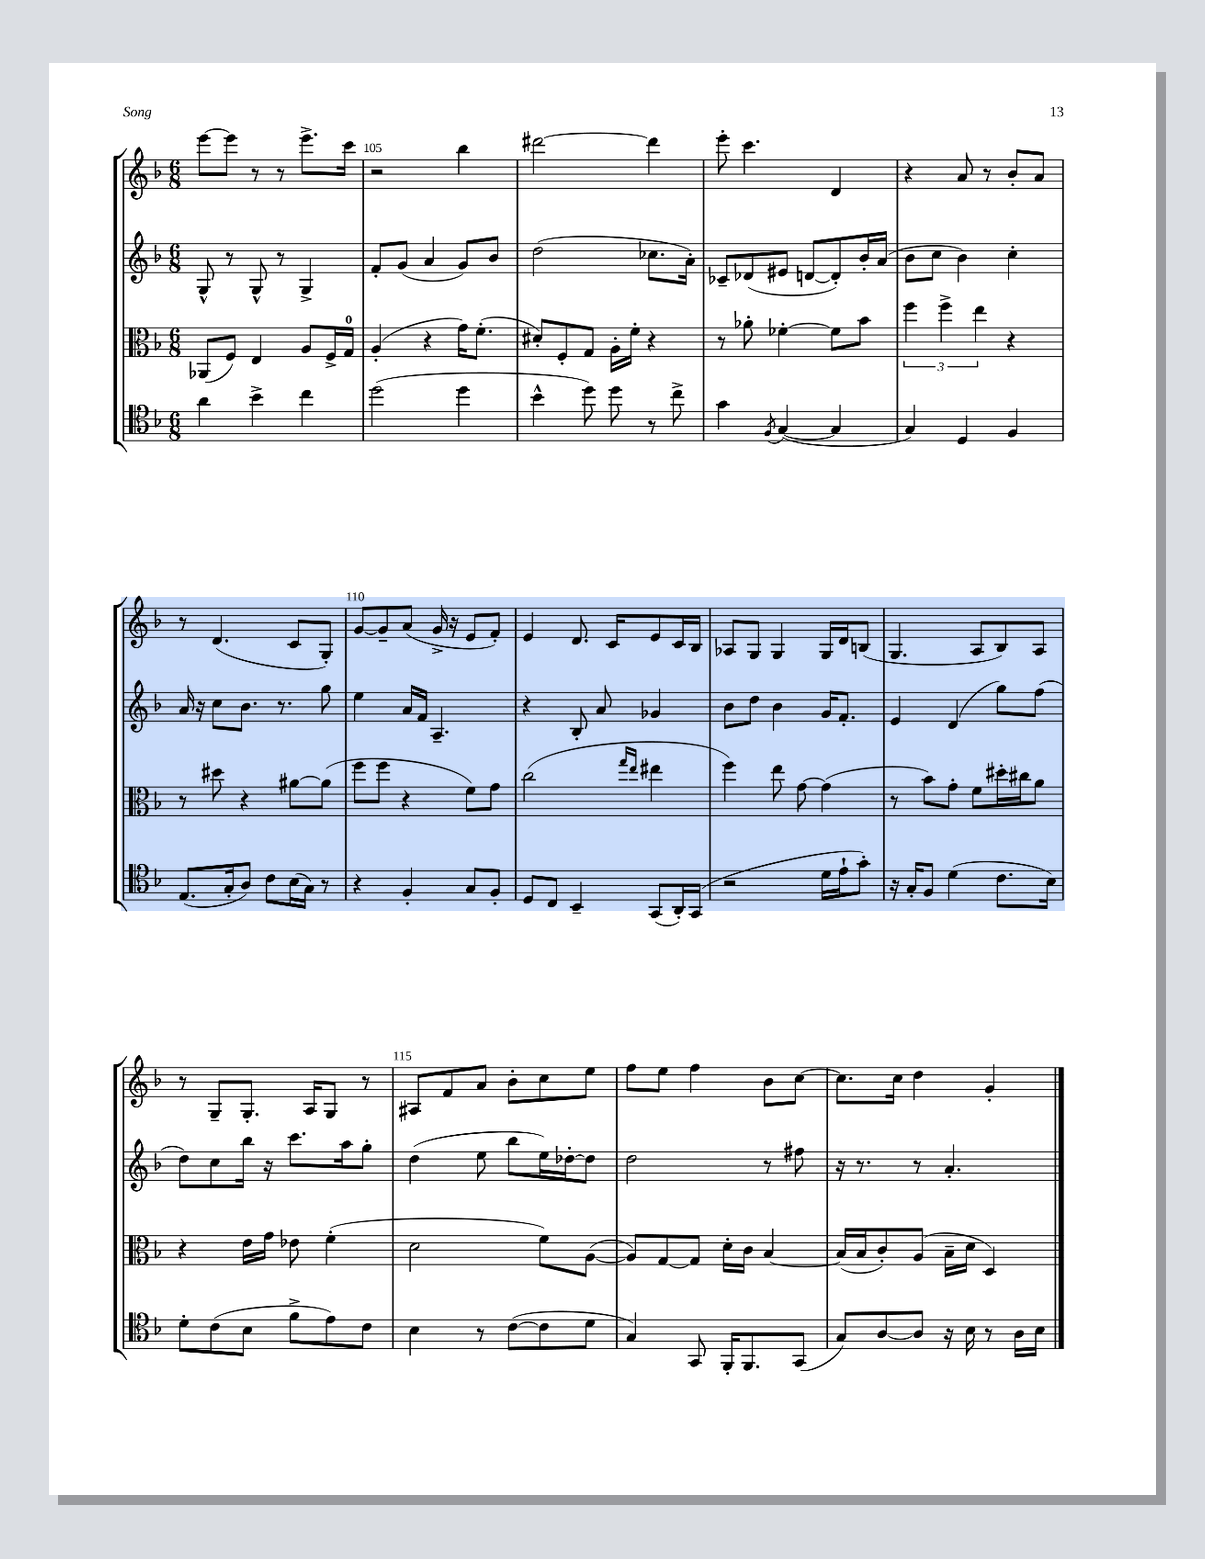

**kern	**kern	**kern	**kern
*staff4	*staff3	*staff2	*staff1
*clefC4	*clefC3	*clefG2	*clefG2
*k[b-]	*k[b-]	*k[b-]	*k[b-]
*M6/8	*M6/8	*M6/8	*M6/8
4a	(8AA-	8G^^	[8eee
.	8F)	8r	8eee]
4b-^	4E	8G^^	8r
.	.	8r	8r
4cc	8A	4G^	8.eee^
.	16F^	.	.
.	16G	.	16ccc
=	=	=	=
(2dd	(4A'	8f'	2r
.	.	(8g	.
.	4r	4a	.
4dd	16g)	8g)	4bb-
.	(8.f'	.	.
.	.	8b-	.
=	=	=	=
4b-^^	8d#')	(2dd	[2ddd#
.	8F'	.	.
8dd)	8G	.	.
8dd	16A'	.	.
.	16f'	.	.
8r	4r	8.cc-	4ddd#]
8cc^	.	.	.
.	.	16a')	.
=	=	=	=
4g	8r	8c-~	8eee'
.	8a-'	(8d-	4.ccc
8qF	.	.	.
([4G	[4f-'	8e#	.
.	.	[8d	.
4G]	8f-]	8d'])	4d
.	8b-	16b-'	.
.	.	(16a	.
=	=	=	=
4G)	6ff	8b-	4r
.	.	8cc	.
.	6ff^	.	.
4D	.	4b-)	8a
.	6ee	.	.
.	.	.	8r
4F	4r	4cc'	8b-'
.	.	.	8a
=	=	=	=
(8.E	8r	16a	8r
.	.	16r	.
.	8dd#	8cc	(4.d
16G'	.	.	.
8A)	4r	8.b-	.
8c	.	.	.
.	.	8.r	.
(16B-	[8a#	.	8c
16G)	.	.	.
8r	(8a#]	8gg	8G')
=	=	=	=
4r	8ff	4ee	[8g
.	8ff	.	8g~]
4F'	4r	16a	(8a
.	.	16f	.
.	.	4.A~	16g^
.	.	.	16r
8G	8f)	.	8e
8F'	8g	.	8f')
=	=	=	=
8D	(2cc	4r	4e
8C	.	.	.
4BB-~	.	8B-'	8.d
.	.	8a	.
.	.	.	16c
.	16qqgg	.	.
.	16qqee	.	.
(8GG	4ee#	4g-	8e
16AA')	.	.	16c
(16GG	.	.	16B-
=	=	=	=
2r	4ff)	8b-	8A-
.	.	8dd	8G
.	8ee	4b-	4G
.	[8g	.	.
16d	(4g]	16g	16G
16e`	.	8.f'	16d
8g')	.	.	(8B
=	=	=	=
16r	8r	4e	4.G
16G'	.	.	.
8F	8b-)	.	.
(4d	8g'	(4d	.
.	8f	.	8A
8.c	16dd#'	8gg)	8B-)
.	16cc#	.	.
.	8a	(8ff	8A
16B-)	.	.	.
=	=	=	=
8d'	4r	8dd)	8r
(8c	.	8cc	8G~
8B-	16e	16bb-	8.G'
.	16g	16r	.
8f^	8e-	8.ccc	.
.	.	.	16A
8e)	(4f'	.	8G
.	.	16aa	.
8c	.	8gg'	8r
=	=	=	=
4B-	2d	(4dd	8A#
.	.	.	8f
8r	.	8ee	8a
([8c	.	8bb-	8b-'
8c]	8f)	16ee)	8cc
.	.	[16dd-'	.
8d	([8A	8dd-]	8ee
=	=	=	=
4G)	8A])	2dd	8ff
.	[8G	.	8ee
8GG	8G]	.	4ff
16FF'	16d'	.	.
8.FF	16c	.	.
.	[4B-	8r	8b-
(8GG	.	8ff#	[8cc
=	=	=	=
8G)	(16B-]	16r	8.cc]
.	16B-	8.r	.
[8A	8c')	.	.
.	.	.	16cc
8A]	(8A	8r	4dd
16r	16B-~	4.a'	.
16B-	16d	.	.
8r	4D)	.	4g'
16A	.	.	.
16B-	.	.	.
==	==	==	==
*-	*-	*-	*-
